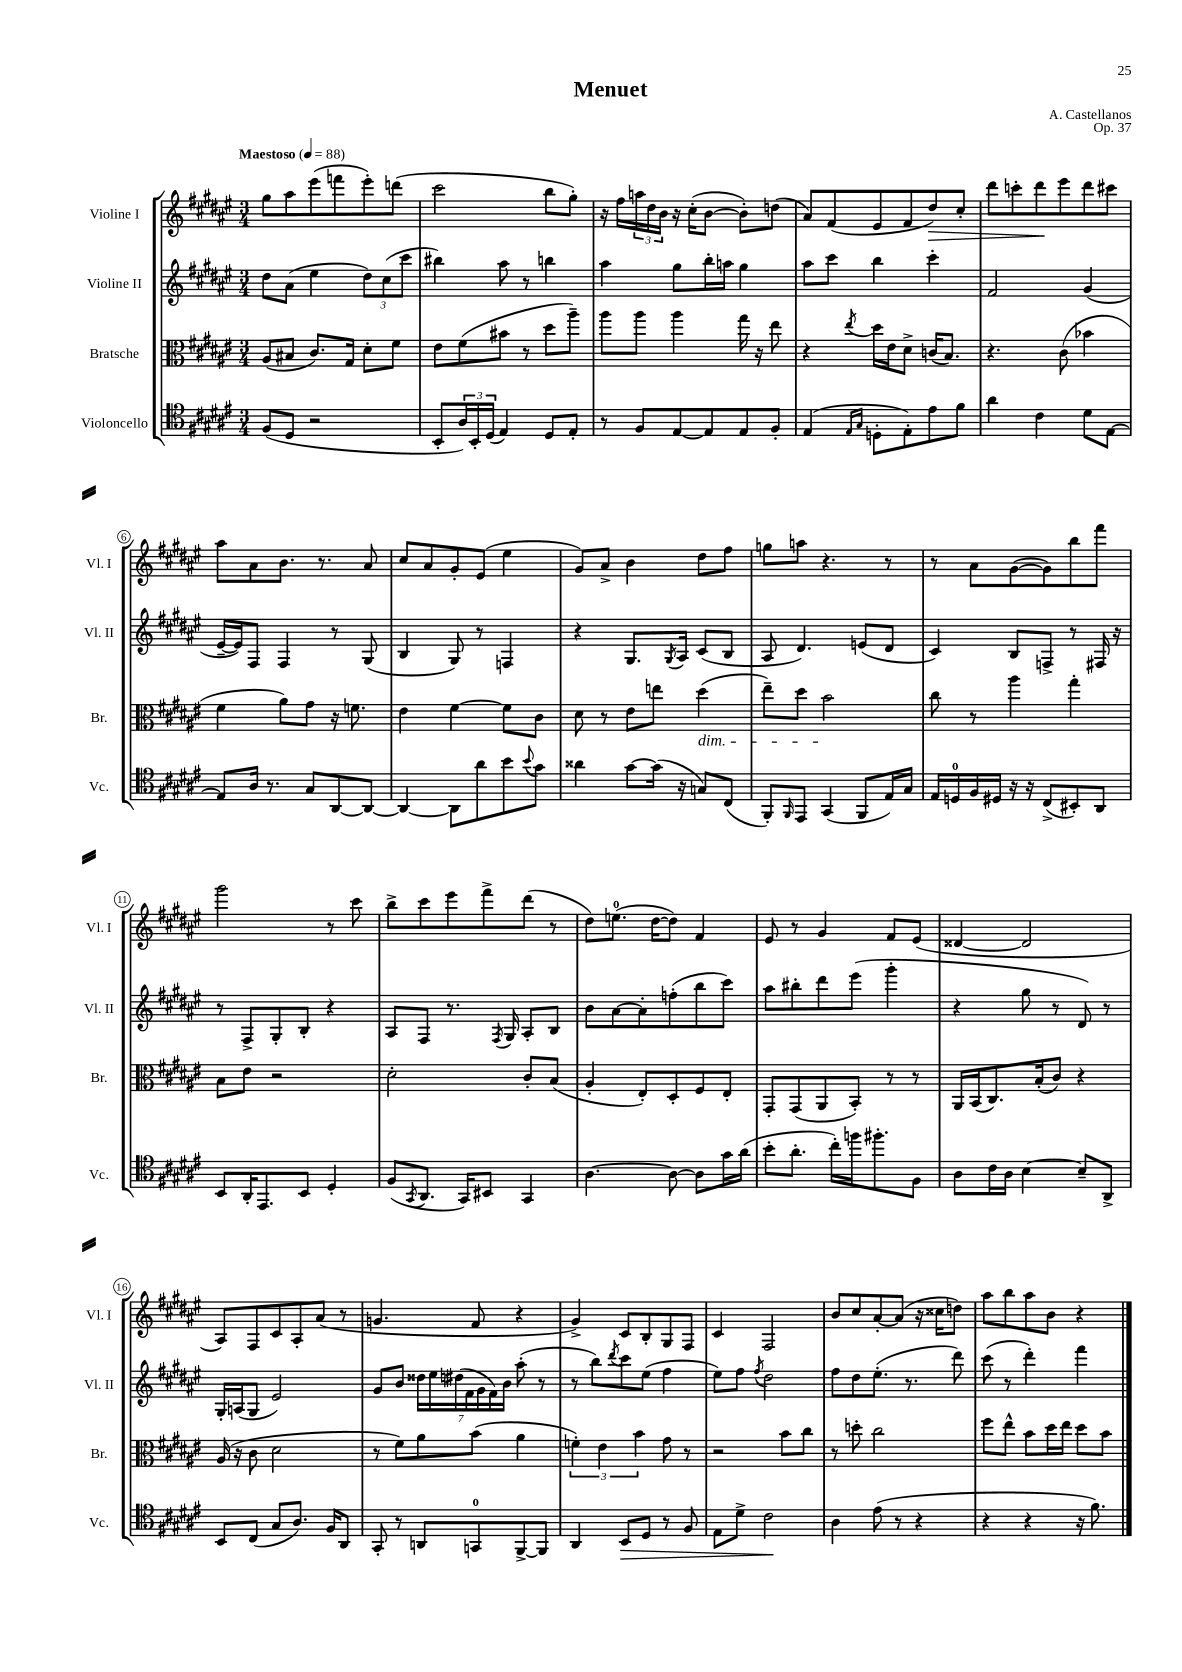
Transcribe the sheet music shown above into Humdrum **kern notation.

**kern	**dynam	**kern	**kern	**kern	**dynam
*part4	*part4	*part3	*part2	*part1	*part1
*staff4	*staff4	*staff3	*staff2	*staff1	*staff1
*I"Violoncello	*	*I"Bratsche	*I"Violine II	*I"Violine I	*
*I'Vc.	*	*I'Br.	*I'Vl. II	*I'Vl. I	*
*clefC4	*	*clefC3	*clefG2	*clefG2	*
*k[f#c#g#d#a#e#]	*	*k[f#c#g#d#a#e#]	*k[f#c#g#d#a#e#]	*k[f#c#g#d#a#e#]	*
*M3/4	*	*M3/4	*M3/4	*M3/4	*
*MM88	*	*MM88	*MM88	*MM88	*
=1	=1	=1	=1	=1	=1
!	!	!	!	!LO:TX:a:B:t=Maestoso	!
(8F#/L	.	(8A#/L	8dd#\L	8gg#\L	.
8D#/J	.	8B#X/J	(8a#\J	8aa#\	.
2r	.	8.c#/L)	4ee#\	(8eee#\	.
.	.	.	.	8fffn\	.
.	.	16G#/Jk	.	.	.
.	.	8d#'\L	12dd#\L)	8eee#'\)	.
.	.	.	(12cc#\	.	.
.	.	8f#\J	.	(8dddn\J	.
.	.	.	12ccc#\J	.	.
=2	=2	=2	=2	=2	=2
8BB'/L	.	8e#\L	4bb#X\)	2ccc#\	.
24A#/L)	.	(8f#\	.	.	.
24BB'/	.	.	.	.	.
(24D#/JJ	.	.	.	.	.
4E#/)	.	8b#X\J	8aa#\	.	.
.	.	8r	8r	.	.
8D#/L	.	8dd#\L	4bbn\	8bb\L	.
8E#'/J	.	8aa#~\J)	.	8gg#'\J)	.
=3	=3	=3	=3	=3	=3
8r	.	8aa#\L	4aa#\	16r	.
.	.	.	.	16ff#\LL	.
8F#/L	.	8aa#\J	.	24aan\	.
.	.	.	.	24dd#\	.
.	.	.	.	24b\JJ	.
[8E#/	.	4aa#\	8gg#\L	16r	.
.	.	.	.	(16cc#'\KL	.
8E#/]	.	.	16bb'\L	[8b\J	.
.	.	.	16aan\JJ	.	.
8E#/	.	16gg#\	4gg#\	8b'\L])	.
.	.	16r	.	.	.
8F#'/J	.	8ee#\	.	(8ddn\J	.
=4	=4	=4	=4	=4	=4
(4E#/	.	4r	8aa#\L	8a#/L)	.
.	.	.	8ccc#\J	(8f#/	.
16qqE#/LL	.	.	.	.	.
16qqG#/JJ	.	8qee#/	.	.	.
8Dn'\L	.	16dd#\LL	4bb\	8e#/	.
.	.	16e#\J	.	.	.
8E#'\)	.	8d#^\J	.	8f#/	.
!	!	!	!	!	!LO:HP:b
8e#\	.	(16cn/KL	4ccc#'\	8dd#/)	>
.	.	8.B/J)	.	.	.
8f#\J	.	.	.	8cc#'/J	.
=5	=5	=5	=5	=5	=5
4a#\	.	4.r	2f#/	8ddd#\L	.
.	.	.	.	8cccn'\	.
4c#\	.	.	.	8ddd#\	.
.	.	(8c#\	.	8eee#\	]
8d#\L	.	4b-X\	(4g#/	8ddd#\	.
[8E#\J	.	.	.	8ccc#X\J	.
!!LO:LB:g=z
=6	=6	=6	=6	=6	=6
8E#/L]	.	4f#\	[16e#~/LL	8aa#\L	.
.	.	.	16e#/J])	.	.
16A#/Jk	.	.	8F#/J	8a#\	.
8.r	.	.	.	.	.
.	.	8a#\L)	4F#/	8.b\J	.
8G#/L	.	8g#\J	.	.	.
.	.	.	.	8.r	.
[8AA#/	.	16r	8r	.	.
.	.	8.fn\	.	.	.
8AA#/J_	.	.	(8G#/	8a#/	.
=7	=7	=7	=7	=7	=7
4AA#/_	.	4e#\	4B/	8cc#/L	.
.	.	.	.	8a#/	.
8AA#\L]	.	[4f#\	8G#/)	8g#'/	.
8a#\	.	.	8r	(8e#/J	.
8b\	.	8f#\L]	4Fn/	4ee#\	.
8qqb/	.	.	.	.	.
8g#\J	.	8c#\J	.	.	.
=8	=8	=8	=8	=8	=8
4a##X\	.	8d#\	4r	8g#/L)	.
.	.	8r	.	8a#^/J	.
[8g#\L	.	8e#\L	8.G#/L	4b\	.
(16g#\Jk]	.	8een\J	.	.	.
.	.	.	8qG#/	.	.
16r	.	.	16A#/Jk	.	.
!	!	!LO:TX:b:i:t=dim.	!	!	!
8Gn/L)	.	(4dd#\	(8c#/L	8dd#\L	.
(8C#/J	.	.	8B/J	8ff#\J	.
=9	=9	=9	=9	=9	=9
8FF#'/L)	.	8ee#~\L)	8A#/	8ggn\L	.
16qqFF#/	.	.	.	.	.
8EE#/J	.	8dd#\J	4.d#/)	8aan\J	.
(4GG#/	.	2b\	.	4.r	.
8FF#/L	.	.	(8en/L	.	.
16E#/L)	.	.	8d#/J	8r	.
16G#/JJ	.	.	.	.	.
=10	=10	=10	=10	=10	=10
16E#/LL	.	8cc#\	4c#/)	8r	.
16Dn/	.	.	.	.	.
16F#/	.	8r	.	8a#\L	.
16D#X/JJ	.	.	.	.	.
16r	.	4aa#\	8B/L	([8g#\	.
16r	.	.	.	.	.
(8C#^/L	.	.	8Fn^/J	8g#\])	.
8BB#X'/)	.	4gg#'\	8r	8bb\	.
8AA#/J	.	.	16F#X/	8fff#\J	.
.	.	.	16r	.	.
!!LO:LB:g=z
=11	=11	=11	=11	=11	=11
8BB/L	.	8B\L	8r	2ggg#\	.
16AA#'/K	.	8e#\J	8F#^/L	.	.
8.EE#/	.	.	.	.	.
.	.	2r	8G#'/	.	.
8BB/J	.	.	8B'/J	.	.
4D#'/	.	.	4r	8r	.
.	.	.	.	8ccc#\	.
=12	=12	=12	=12	=12	=12
(8F#/L	.	2d#'\	8A#/L	8bb^\L	.
8qGG#/	.	.	.	.	.
8.AA#/J	.	.	8F#/J	8ccc#\	.
.	.	.	8.r	8eee#\	.
16GG#/KL)	.	.	.	.	.
8BB#X/J	.	.	.	8fff#^\	.
.	.	.	8qF#/	.	.
.	.	.	16G#/	.	.
4GG#/	.	8c#'/L	8A#'/L	(8ddd#\J	.
.	.	(8B/J	8B/J	8r	.
=13	=13	=13	=13	=13	=13
[4.A#\	.	4A#'/	8b\L	8dd#\L)	.
.	.	.	[8a#\	(8.een\J	.
.	.	8E#'/L)	8a#'\]	.	.
.	.	.	.	[16dd#\KL	.
8A#\_	.	8D#'/	(8ffn'\	8dd#\J])	.
8A#\L]	.	8F#/	8bb\	4f#/	.
16g#\L	.	8E#'/J	8ccc#\J)	.	.
(16a#\JJ	.	.	.	.	.
=14	=14	=14	=14	=14	=14
8b'\L	.	8GG#'/L	8aa#\L	8e#/	.
8.a#'\J	.	(8GG#/	8bb#X'\	8r	.
.	.	8AA#/	8ddd#\	4g#/	.
16cc#'\LL)	.	.	.	.	.
16ffn\J	.	8BB'/J)	(8eee#\J	.	.
8.ff#X'\	.	.	.	.	.
.	.	8r	4ggg#'\	8f#/L	.
8F#\J	.	8r	.	(8e#/J	.
=15	=15	=15	=15	=15	=15
8A#\L	.	16AA#/LL	4r	[4d##X/	.
.	.	(16BB/J	.	.	.
16c#\L	.	8.C#/)	.	.	.
16A#\JJ	.	.	.	.	.
[4B\	.	.	8gg#\	2d##/]	.
.	.	(16B'/k	.	.	.
.	.	8c#/J)	8r	.	.
8B~/L]	.	4r	8d#/)	.	.
8AA#^/J	.	.	8r	.	.
!!LO:LB:g=z
=16	=16	=16	=16	=16	=16
8BB/L	.	(16A#/	16G#'/LL	8A#/L)	.
.	.	16r	(16An/J	.	.
(8C#/J	.	8c#\	8G#/J	8F#/	.
8G#/L	.	2d#\	2e#/)	8c#/	.
8.A#/J)	.	.	.	8A#'/	.
.	.	.	.	(8a#/J	.
16F#/KL	.	.	.	.	.
8AA#/J	.	.	.	8r	.
=17	=17	=17	=17	=17	=17
8GG#'/	.	8r	8g#/L	4.gn/	.
8r	.	8f#\L)	8b/J	.	.
8AAn/L	.	8a#\	28dd##X\LL	.	.
.	.	.	28ee#\	.	.
.	.	.	(28dd#X\	.	.
.	.	.	28f#\	.	.
8GGn/	.	(8b\J	.	8f#/	.
.	.	.	28g#\	.	.
.	.	.	28f#\)	.	.
.	.	.	28b\JJ	.	.
[8FF#^/	.	4a#\	(8aa#'\	4r	.
8FF#/J]	.	.	8r	.	.
=18	=18	=18	=18	=18	=18
4AA#/	.	6fn'\)	8r	4g#^/)	.
.	.	.	8bb\L)	.	.
.	.	6e#\	.	.	.
.	.	.	8qddd#/	.	.
!	!LO:HP:b	!	!	!	!
8BB/L	>	.	8ccc#\	8c#/L	.
.	.	6b\	.	.	.
8D#/J	.	.	(8ee#\J	8B'/	.
8r	.	8g#\	4ff#\	8G#/	.
8F#/	.	8r	.	8F#/J	.
=19	=19	=19	=19	=19	=19
8E#\L	.	2r	8ee#\L)	4c#/	.
8d#^\J	.	.	8ff#\J	.	.
.	.	.	8qff#/	.	.
2c#\	.	.	2dd#\	2F#/	.
.	.	8b\L	.	.	.
.	.	8cc#\J	.	.	.
.	]	.	.	.	.
=20	=20	=20	=20	=20	=20
4A#\	.	8r	8ff#\L	8b/L	.
.	.	8ddn'\	8dd#\	8cc#/	.
(8e#\	.	2cc#\	(8.ee#'\J	[8a#'/	.
8r	.	.	.	(8a#/J]	.
.	.	.	8.r	.	.
4r	.	.	.	16r	.
.	.	.	.	16cc##X\KL	.
.	.	.	8ddd#\)	8ddn\J)	.
=21	=21	=21	=21	=21	=21
4r	.	8ff#\L	(8ccc#\	8aa#\L	.
.	.	8ee#^^\J	8r	8bb\	.
4r	.	8b\L	4ddd#'\)	8aa#\	.
.	.	16dd#\L	.	8b\J	.
.	.	16ee#\JJ	.	.	.
16r	.	8dd#\L	4fff#\	4r	.
8.f#\)	.	.	.	.	.
.	.	8b\J	.	.	.
==	==	==	==	==	==
*-	*-	*-	*-	*-	*-
